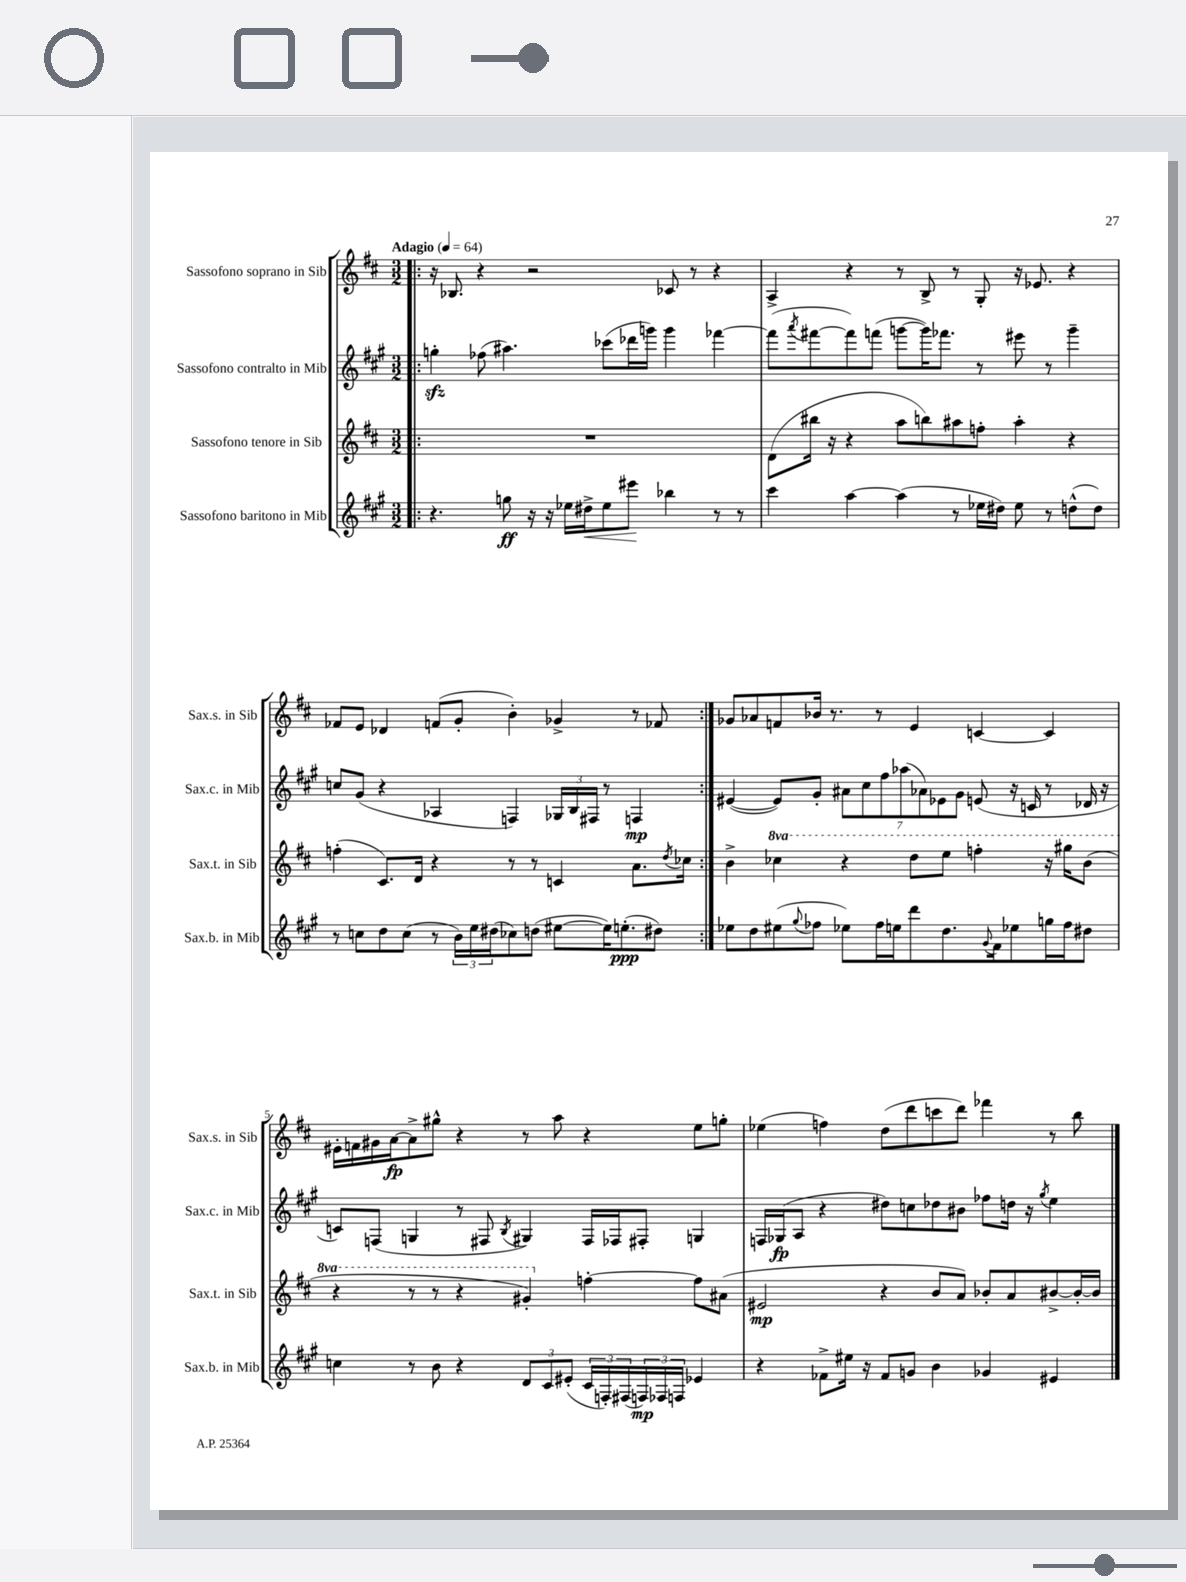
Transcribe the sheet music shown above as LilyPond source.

<<
\new StaffGroup <<
\new Staff = "s0" \with { instrumentName = "Sassofono soprano in Sib" shortInstrumentName = "Sax.s. in Sib" } {
    \clef treble \key d \major \numericTimeSignature \time 3/2 \tempo "Adagio" 4 = 64
    \repeat volta 2 { \bar ".|:" r16 bes8. r4 r2 ces'8 r8 r4 |
    a4-> r4 r8 b8-> r8 g8-. r16 ees'8. r4 |
    fes'8 e'8 des'4 f'8( g'8-. b'4-.) ges'4-> r8 fes'8 | }
    ges'8 aes'8 f'8 bes'16 r8. r8 e'4 c'4~ c'4 |
    eis'16-. f'16 gis'16 a'16~\fp a'8-> gis''8-^ r4 r8 a''8 r4 e''8 g''8-. |
    ees''4( f''4) d''8( d'''8 c'''8 d'''8) fes'''4 r8 b''8 \bar "|." |
}
\new Staff = "s1" \with { instrumentName = "Sassofono contralto in Mib" shortInstrumentName = "Sax.c. in Mib" } {
    \clef treble \key a \major \numericTimeSignature \time 3/2
    \repeat volta 2 { \bar ".|:" g''4-.\sfz fes''8( ais''4.) ces'''8( des'''16 g'''16) g'''4 fes'''4~ |
    fes'''8( \acciaccatura { a'''8 } fis'''8~ fis'''8) f'''8( g'''8~ g'''16) fes'''8. r8 eis'''8 r8 g'''4-- |
    c''8 gis'8( r4 aes4 f4) \tuplet 3/2 { ges16 b16 fis16 } r8 f4\mp | }
    eis'4~( eis'8) gis'8-. \tuplet 7/4 { ais'8 cis''8 fis''8 aes''8( aes'8) ees'8 gis'8 } e'8( r16 c'16 r8 des'16 r16 |
    c'8) f8( g4 r8 fis8 \acciaccatura { b8 } gis4) fis16 fes16 fis8-. g4 |
    f16 ges16\fp( a8 r4 dis''8) c''8 des''8 bis'8 fes''8 d''16 r16 \acciaccatura { gis''8 } e''4 \bar "|." |
}
\new Staff = "s2" \with { instrumentName = "Sassofono tenore in Sib" shortInstrumentName = "Sax.t. in Sib" } {
    \clef treble \key d \major \numericTimeSignature \time 3/2 \set Staff.ottavationMarkups = #ottavation-simple-ordinals
    \repeat volta 2 { \bar ".|:" R1. |
    d'8( bis''16 r16 r4 a''8 b''8) ais''8 f''8-. ais''4-. r4 |
    f''4-.( cis'8.) d'16 r4 r8 r8 c'4 a'8. \acciaccatura { d''8 } ces''16 | }
    b'4-> \ottava #1 ces'''4 r4 d'''8 e'''8 f'''4-. r16 gis'''16 b''8( |
    r4 r8 r8 r4 gis''4-.) \ottava #0 f''4~-. f''8 ais'8( |
    eis'2\mp r4 b'8 a'8) bes'8-. a'8 bis'8~-> bis'16~-. bis'16 \bar "|." |
}
\new Staff = "s3" \with { instrumentName = "Sassofono baritono in Mib" shortInstrumentName = "Sax.b. in Mib" } {
    \clef treble \key a \major \numericTimeSignature \time 3/2
    \repeat volta 2 { \bar ".|:" r4. g''8\ff r16 r16 ees''16 dis''16->\< ees''8 eis'''8\! bes''4 r8 r8 |
    cis'''4 a''4~ a''4( r8 ees''16 dis''16) ees''8 r8 d''8-^( d''8) |
    r8 c''8 d''8 c''8( r8 \tuplet 3/2 { b'16) e''16 dis''16( } ces''8) d''8( eis''8~ eis''16) e''8.-.\ppp( dis''8) | }
    ees''8 d''8 eis''8( \appoggiatura { gis''8 } fes''8 ees''8) fes''16 e''16 d'''8 d''8. \appoggiatura { gis'8 } fis'16 ees''8 g''16 fes''16 dis''8 |
    c''4 r8 b'8 r4 \tuplet 3/2 { d'8 cis'8 eis'8-.( } \tuplet 3/2 { cis'16 f16-.) fis16( } \tuplet 3/2 { f16\mp) fes16 f16 } ees'4 |
    r4 fes'8-> eis''16 r16 fes'8 g'8 b'4 ges'4 eis'4 \bar "|." |
}
>>
>>
\layout { \context { \Score \override BarNumber.break-visibility = ##(#f #t #t) barNumberVisibility = #(every-nth-bar-number-visible 5) } }
